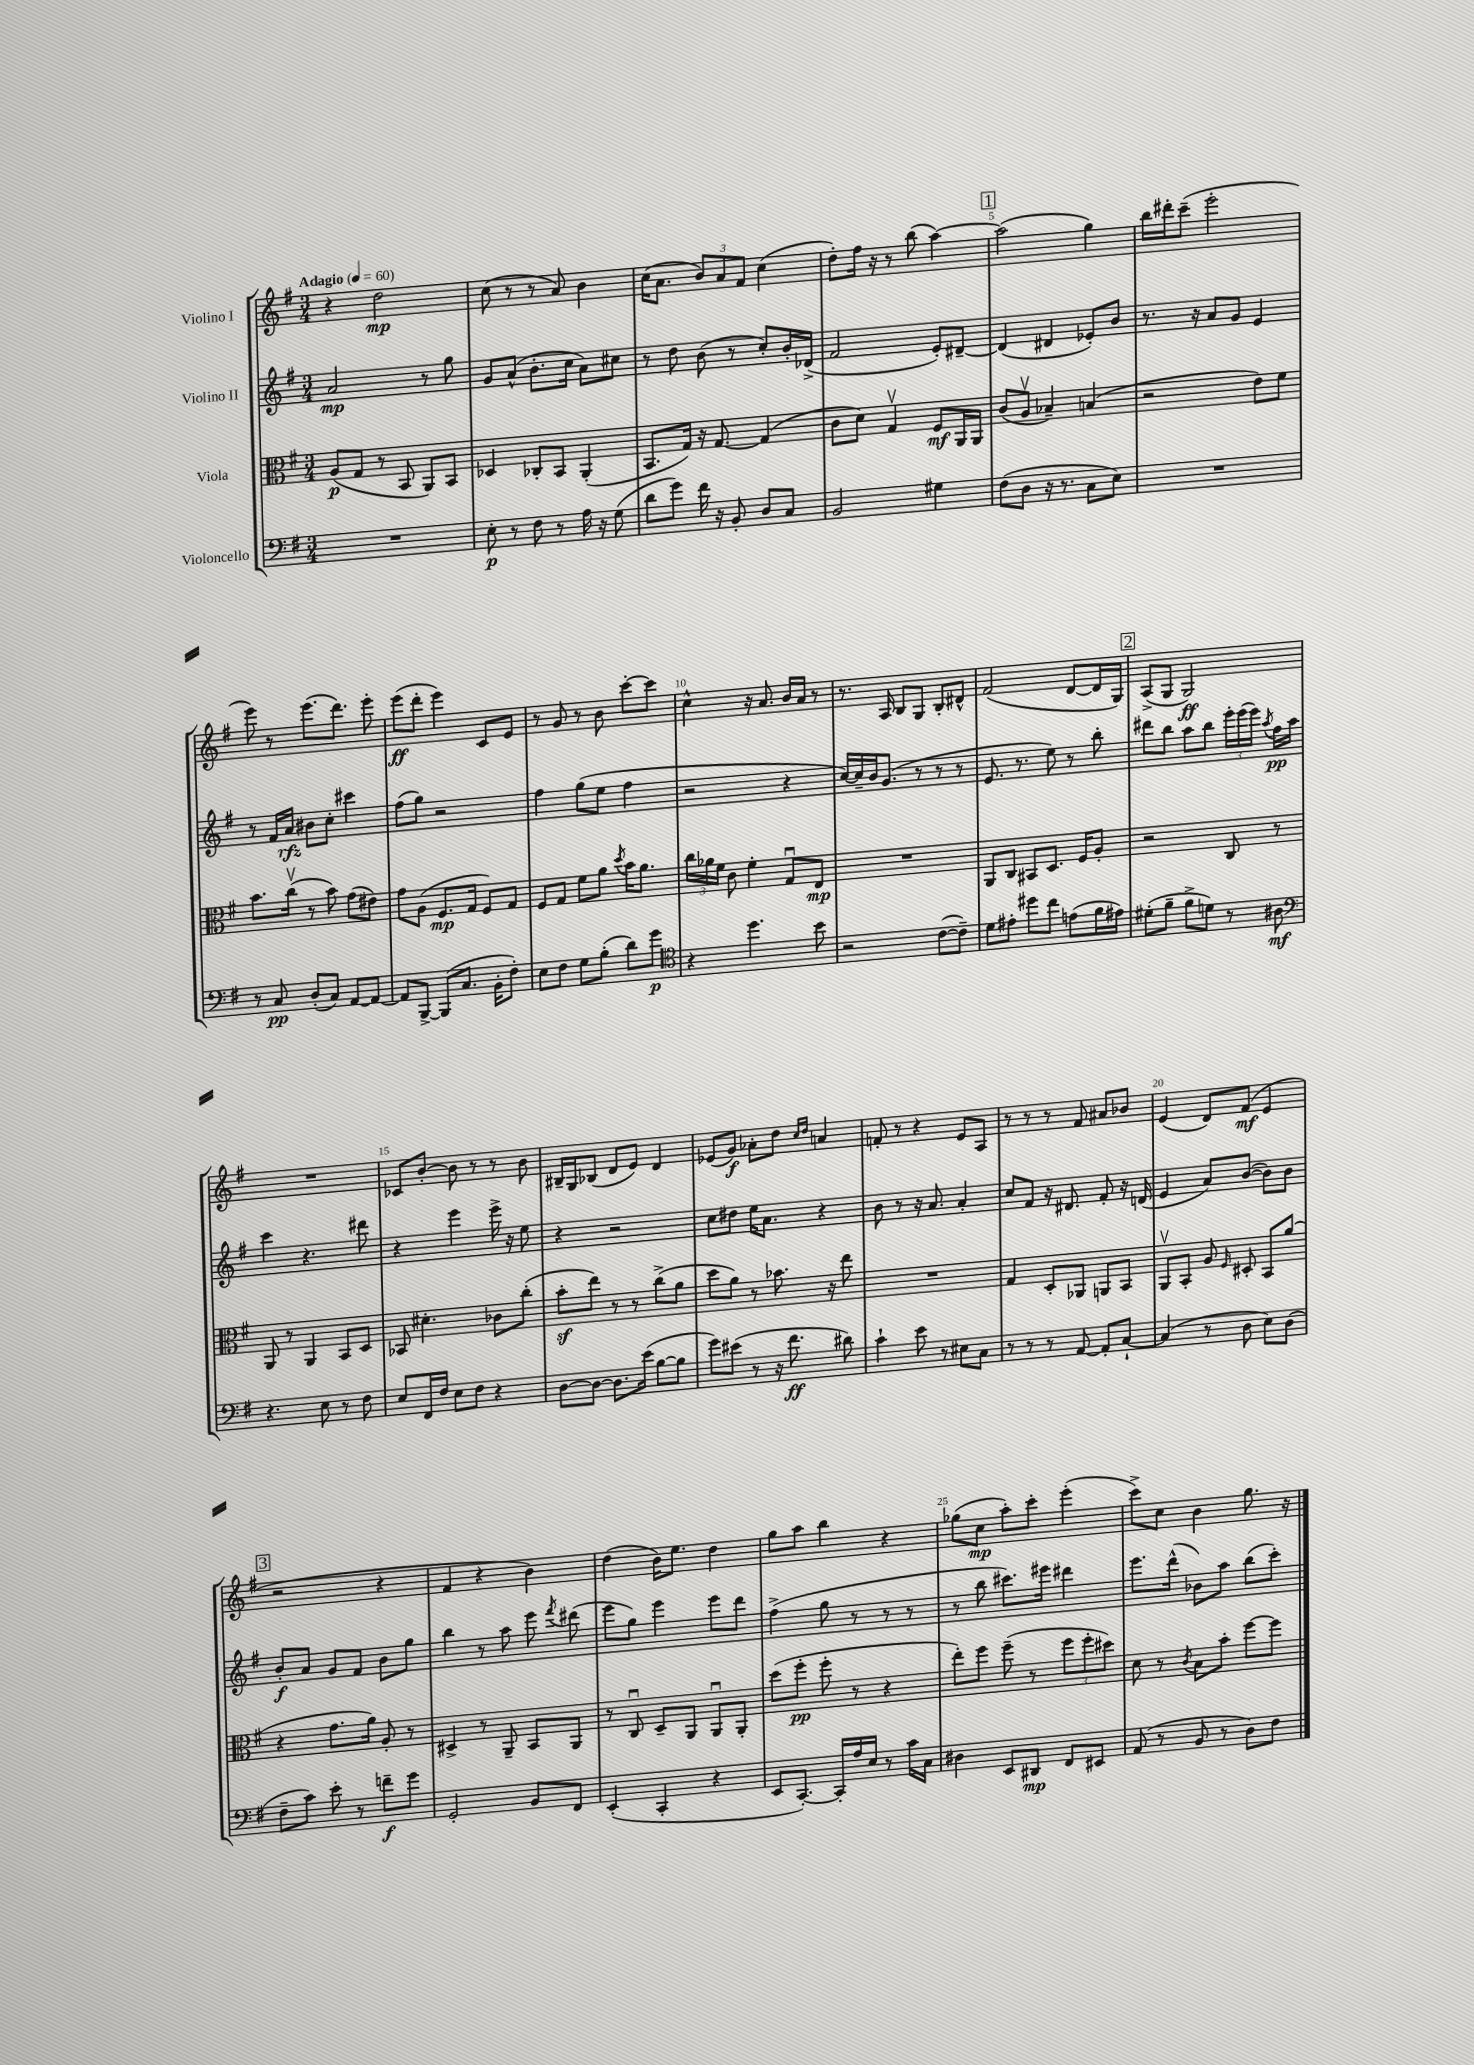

**kern	**dynam	**kern	**dynam	**kern	**dynam	**kern	**dynam
*part4	*part4	*part3	*part3	*part2	*part2	*part1	*part1
*staff4	*staff4	*staff3	*staff3	*staff2	*staff2	*staff1	*staff1
*I"Violoncello	*	*I"Viola	*	*I"Violino II	*	*I"Violino I	*
*clefF4	*	*clefC3	*	*clefG2	*	*clefG2	*
*k[f#]	*	*k[f#]	*	*k[f#]	*	*k[f#]	*
*M3/4	*	*M3/4	*	*M3/4	*	*M3/4	*
*MM60	*	*MM60	*	*MM60	*	*MM60	*
=1	=1	=1	=1	=1	=1	=1	=1
!	!	!	!	!	!	!LO:TX:a:B:t=Adagio	!
2.r	.	(8A/L	p	2a/	mp	4r	.
.	.	8G/J	.	.	.	.	.
.	.	8r	.	.	.	2dd\	mp
.	.	8BB/	.	.	.	.	.
.	.	8AA/L)	.	8r	.	.	.
.	.	8BB/J	.	8gg\	.	.	.
=2	=2	=2	=2	=2	=2	=2	=2
8E'\	p	4D-X/	.	8g/L	.	(8cc\	.
8r	.	.	.	(8a^^/J	.	8r	.
8F#\	.	8C-X'/L	.	8.b'\L	.	8r	.
8r	.	8BB/J	.	.	.	8a/)	.
.	.	.	.	16cc\Jk	.	.	.
16A\	.	(4AA'/	.	8a\L)	.	4b\	.
16r	.	.	.	.	.	.	.
(8G\	.	.	.	8cc#X\J	.	.	.
=3	=3	=3	=3	=3	=3	=3	=3
8d\L	.	8.BB/L	.	8r	.	(16cc\KL	.
.	.	.	.	.	.	8.a\J	.
8g\J)	.	.	.	8dd\	.	.	.
.	.	16G/Jk)	.	.	.	.	.
16f#\	.	16r	.	(8b\	.	12b/L)	.
16r	.	[8.G/	.	.	.	.	.
.	.	.	.	.	.	12a/	.
8BB'/	.	.	.	8r	.	.	.
.	.	.	.	.	.	12f#/J	.
8D/L	.	(4G/]	.	8cc'/L)	.	(4cc\	.
8C/J	.	.	.	16b'/L	.	.	.
.	.	.	.	(16d-X^/JJ	.	.	.
=4	=4	=4	=4	=4	=4	=4	=4
2BB/	.	8c\L	.	2f#/	.	8dd'\L)	.
.	.	8d\J)	.	.	.	16ff#\Jk	.
.	.	.	.	.	.	16r	.
.	.	4Gv/	.	.	.	8r	.
.	.	.	.	.	.	(8bb\	.
4G#X\	.	8F#/L	mf	8e'/L)	.	[4aa\)	.
.	.	16AA/L	.	[8d#X~/J	.	.	.
.	.	16AA/JJ	.	.	.	.	.
!!LO:REH:place=s1:t=1
=5	=5	=5	=5	=5	=5	=5	=5
(8F#\L	.	(8c/L	.	(4d#/]	.	(2aa\]	.
8D\J	.	8Av/J	.	.	.	.	.
16r	.	4B-X~/)	.	4d#X/	.	.	.
8.r	.	.	.	.	.	.	.
8C\L	.	(4Bn/	.	8e-X'/L)	.	4gg\)	.
8E\J)	.	.	.	8b/J	.	.	.
=6	=6	=6	=6	=6	=6	=6	=6
2.r	.	2r	.	8.r	.	16bb\LL	.
.	.	.	.	.	.	16ddd#X'\J	.
.	.	.	.	.	.	(8ccc~\J	.
.	.	.	.	16r	.	.	.
.	.	.	.	8a/L	.	2eee'\	.
.	.	.	.	8g/J	.	.	.
.	.	8e\L)	.	4e/	.	.	.
.	.	8f#\J	.	.	.	.	.
!!LO:LB:g=z
=7	=7	=7	=7	=7	=7	=7	=7
8r	.	8.b\L	.	8r	.	8eee\)	.
8C/	pp	.	.	16f#/LL	.	8r	.
.	.	(16ccv\Jk	.	16a/JJ	rfz	.	.
(8D'/L	.	8r	.	8b#X\L	.	(8.eee\L	.
8C/J)	.	8b\)	.	8cc'\J	.	.	.
.	.	.	.	.	.	8.ddd\J)	.
[8AA/L	.	(8g\L	.	4ccc#X\	.	.	.
8AA/J_	.	8e#X\J)	.	.	.	8eee'\	.
=8	=8	=8	=8	=8	=8	=8	=8
8AA/L]	.	8g\L	.	(8ff#\L	.	(8eee\L	ff
[8BBB^/J	.	(8A\J	.	8gg\J)	.	8ddd'\J	.
(8BBB/L]	.	8.F#/L	mp	2r	.	4eee\)	.
8.C/J	.	.	.	.	.	.	.
.	.	16G/Jk	.	.	.	.	.
.	.	8F#/L)	.	.	.	8c/L	.
16BB'\KL	.	.	.	.	.	.	.
8F#'\J)	.	8G/J	.	.	.	8e/J	.
=9	=9	=9	=9	=9	=9	=9	=9
8E\L	.	8F#/L	.	4ff#\	.	8r	.
8F#\J	.	8G/J	.	.	.	8g/	.
8G\L	.	8f#\L	.	(8gg\L	.	8r	.
(8B'\J	.	8a\J	.	8ee\J	.	8b\	.
.	.	8qdd/	.	.	.	.	.
8d\L)	.	16b\KL	.	4ff#\	.	[8ccc'\L	.
.	.	8.a\J	.	.	.	.	.
8g\J	p	.	.	.	.	8ccc\J]	.
=10	=10	=10	=10	=10	=10	=10	=10
*clefC4	*	*	*	*	*	*	*
4r	.	24cc\LL	.	2r	.	4cc^^\	.
.	.	24a-X\	.	.	.	.	.
.	.	24f#\JJ	.	.	.	.	.
.	.	8c\	.	.	.	.	.
4.dd\	.	4f#'\	.	.	.	16r	.
.	.	.	.	.	.	8.a/	.
.	.	8Gu/L	.	4r	.	16b/LL	.
.	.	.	.	.	.	16a/JJ	.
8b\	.	8E/J	mp	.	.	8r	.
=11	=11	=11	=11	=11	=11	=11	=11
2r	.	2.r	.	[16cc/LL)	.	8.r	.
.	.	.	.	16cc~/]	.	.	.
.	.	.	.	16b/J	.	.	.
.	.	.	.	(8.g/J	.	16A/	.
.	.	.	.	.	.	8B/L	.
.	.	.	.	8r	.	8G/J	.
([8c\L	.	.	.	8r	.	8B'/L	.
8c~\J])	.	.	.	8r	.	8d#X^^/J	.
=12	=12	=12	=12	=12	=12	=12	=12
8d\L	.	8AA/L	.	8.e/	.	(2f#/	.
8e#X'\J	.	8C/J	.	.	.	.	.
.	.	.	.	8.r	.	.	.
8dd#X\L	.	8BB#X/L	.	.	.	.	.
8cc\J	.	8.D/J	.	8ee\)	.	.	.
(8en\L	.	.	.	8r	.	[8d/L	.
.	.	16F#/KL	.	.	.	.	.
16f#\L	.	8A'/J	.	8bb'\	.	16d/L]	.
16e#X\JJ)	.	.	.	.	.	16G/JJ)	.
!!LO:REH:place=s1:t=2
=13	=13	=13	=13	=13	=13	=13	=13
(8d#X'\L	.	2r	.	8ddd#X\L	.	(8A^/L	.
8f#~\J	.	.	.	8bb\J	.	8G/J	.
8f#^\L	.	.	.	8aa\L	.	2G/)	ff
8dn\J)	.	.	.	8bb\J	.	.	.
8r	.	8C/	.	24eee'\LL	.	.	.
.	.	.	.	(24eee\	.	.	.
.	.	.	.	24eee\JJ)	.	.	.
.	.	.	.	8qaa/	.	.	.
8A#X\	mf	8r	.	16ff#\LL	pp	.	.
.	.	.	.	16aa\JJ	.	.	.
!!LO:LB:g=z
=14	=14	=14	=14	=14	=14	=14	=14
*clefF4	*	*	*	*	*	*	*
4.r	.	8AA/	.	4ccc\	.	2.r	.
.	.	8r	.	.	.	.	.
.	.	4AA/	.	4.r	.	.	.
8E\	.	.	.	.	.	.	.
8r	.	8BB/L	.	.	.	.	.
8F#\	.	8D/J	.	8ddd#X\	.	.	.
=15	=15	=15	=15	=15	=15	=15	=15
8E/L	.	8BB-X/	.	4r	.	8c-X/L	.
16FF#/L	.	4.d#X'\	.	.	.	[8b'/J	.
16F#/JJ	.	.	.	.	.	.	.
8E\L	.	.	.	4eee\	.	8b\]	.
8F#\J	.	.	.	.	.	8r	.
4r	.	8c-X\L	.	16eee^\	.	8r	.
.	.	.	.	16r	.	.	.
.	.	(8cc'\J	.	8ee\	.	8b\	.
=16	=16	=16	=16	=16	=16	=16	=16
[8D\L	.	8bz'\L	.	4r	.	16B#X~/LL	.
.	.	.	.	.	.	16G/J	.
8D\J_	.	8ee\J)	.	.	.	(8B-X/J	.
8.D\L]	.	8r	.	2r	.	8d/L	.
.	.	8r	.	.	.	8e/J)	.
(16e\Jk	.	.	.	.	.	.	.
[8B\L	.	(8cc^\L	.	.	.	4d/	.
8B\J]	.	8a\J	.	.	.	.	.
=17	=17	=17	=17	=17	=17	=17	=17
8g\L)	.	8dd\L	.	8cc\L	.	(8e-X/L	.
(8e#X\J	.	8a\J)	.	8dd#X\J	.	8g/J)	f
8r	.	8r	.	16ee\KL	.	8a-X'\L	.
.	.	.	.	8.a\J	.	.	.
16r	.	8.b-X\	.	.	.	8dd\J	.
8.f#\	ff	.	.	.	.	.	.
.	.	.	.	.	.	16qqcc/LL	.
.	.	.	.	.	.	16qqdd/JJ	.
.	.	.	.	4r	.	4an/	.
.	.	16r	.	.	.	.	.
8d#X\)	.	8ee\	.	.	.	.	.
=18	=18	=18	=18	=18	=18	=18	=18
4c`\	.	2.r	.	8b\	.	8fn'/	.
.	.	.	.	8r	.	8r	.
8e\	.	.	.	16r	.	4r	.
.	.	.	.	8.a/	.	.	.
8r	.	.	.	.	.	.	.
8E#X\L	.	.	.	4a'/	.	8e/L	.
8C\J	.	.	.	.	.	8A/J	.
=19	=19	=19	=19	=19	=19	=19	=19
8r	.	4G/	.	8cc/L	.	8r	.
8r	.	.	.	8f#/J	.	8r	.
8r	.	8D'/L	.	16r	.	8r	.
.	.	.	.	8.d#X/	.	.	.
[8AA/	.	8AA-X/J	.	.	.	8f#/	.
8AA'/L]	.	8AAn/L	.	8f#'/	.	8a#X/L	.
[8C`/J	.	8BB/J	.	16r	.	8b-X/J	.
.	.	.	.	(16dn/	.	.	.
=20	=20	=20	=20	=20	=20	=20	=20
(4C/]	.	8AAv/L	.	4e/	.	(4e/	.
.	.	8BB'/J	.	.	.	.	.
8r	.	8A/	.	8a/L)	.	8d/L)	.
.	.	16qqF#/	.	.	.	.	.
8D\	.	8D#X'/	.	([8b/J	.	(8f#/J	mf
8E\L)	.	8BB/L	.	8b\L])	.	4e/	.
(8D\J	.	(8a/J	.	8b\J	.	.	.
!!LO:LB:g=z
!!LO:REH:place=s1:t=3
=21	=21	=21	=21	=21	=21	=21	=21
8F#~\L	.	4r	.	8b'/L	f	2r	.
8c\J)	.	.	.	8a/J	.	.	.
8e'\	.	8.g\L	.	8g/L	.	.	.
8r	.	.	.	8f#/J	.	.	.
.	.	16a\Jk)	.	.	.	.	.
8fn~\L	f	8A'/	.	8b\L	.	4r	.
8g\J	.	8r	.	8gg\J	.	.	.
=22	=22	=22	=22	=22	=22	=22	=22
2GG'/	.	4D#X^/	.	4bb\	.	4f#/	.
.	.	8r	.	8r	.	4r	.
.	.	8AA~/	.	8aa\	.	.	.
8BB/L	.	8BB/L	.	8eee\	.	4b\)	.
.	.	.	.	8qfff#/	.	.	.
8FF#/J	.	8AA/J	.	(8ddd#X\	.	.	.
=23	=23	=23	=23	=23	=23	=23	=23
(4EE'/	.	8r	.	8eee\L	.	(4dd\	.
.	.	8Cu/	.	8gg\J)	.	.	.
4CC'/	.	8D~/L	.	4eee\	.	16b\KL)	.
.	.	.	.	.	.	8.ee\J	.
.	.	8AA/J	.	.	.	.	.
4r	.	8AAu/L	.	8eee\L	.	4dd\	.
.	.	8AA'/J	.	8ddd\J	.	.	.
=24	=24	=24	=24	=24	=24	=24	=24
8EE/L	.	(8dd\L	.	(4ff#^\	.	8gg\L	.
[8.CC'/J)	.	8ff#'\J	pp	.	.	8aa\J	.
.	.	8ff#'\	.	8gg\	.	4bb\	.
16CC'/LL]	.	.	.	.	.	.	.
16A/	.	8r	.	8r	.	.	.
16E/JJ	.	.	.	.	.	.	.
8r	.	4r	.	8r	.	4r	.
16c\LL	.	.	.	8r	.	.	.
16C\JJ	.	.	.	.	.	.	.
=25	=25	=25	=25	=25	=25	=25	=25
4D#X\	.	8ee'\L)	.	8r	.	(8gg-X\L	.
.	.	8ff#\J	.	8bb\	.	8cc\J	mp
8EE/L	.	(8ff#~\	.	8.ccc#X\L)	.	8aa'\L)	.
8DD#X/J	mp	8r	.	.	.	8ccc'\J	.
.	.	.	.	16eee#X\Jk	.	.	.
8FF#/L	.	12ff#\L	.	4ddd#X\	.	(4eee'\	.
.	.	12ff#'\	.	.	.	.	.
8EE#X/J	.	.	.	.	.	.	.
.	.	12dd#X\J)	.	.	.	.	.
=26	=26	=26	=26	=26	=26	=26	=26
(8AA/	.	8d\	.	8.eee\L	.	8ccc^\L)	.
8r	.	8r	.	.	.	8cc\J	.
.	.	.	.	(16ddd^^\Jk	.	.	.
.	.	8qc/	.	.	.	.	.
8BB/	.	8B\L	.	8b-X\L)	.	4b\	.
8r	.	8b'\J	.	8aa\J	.	.	.
8D\L)	.	[8ff#\L	.	(8bb\L	.	8.gg\	.
8F#\J	.	8ff#\J]	.	8ccc'\J)	.	.	.
.	.	.	.	.	.	16r	.
==	==	==	==	==	==	==	==
*-	*-	*-	*-	*-	*-	*-	*-
